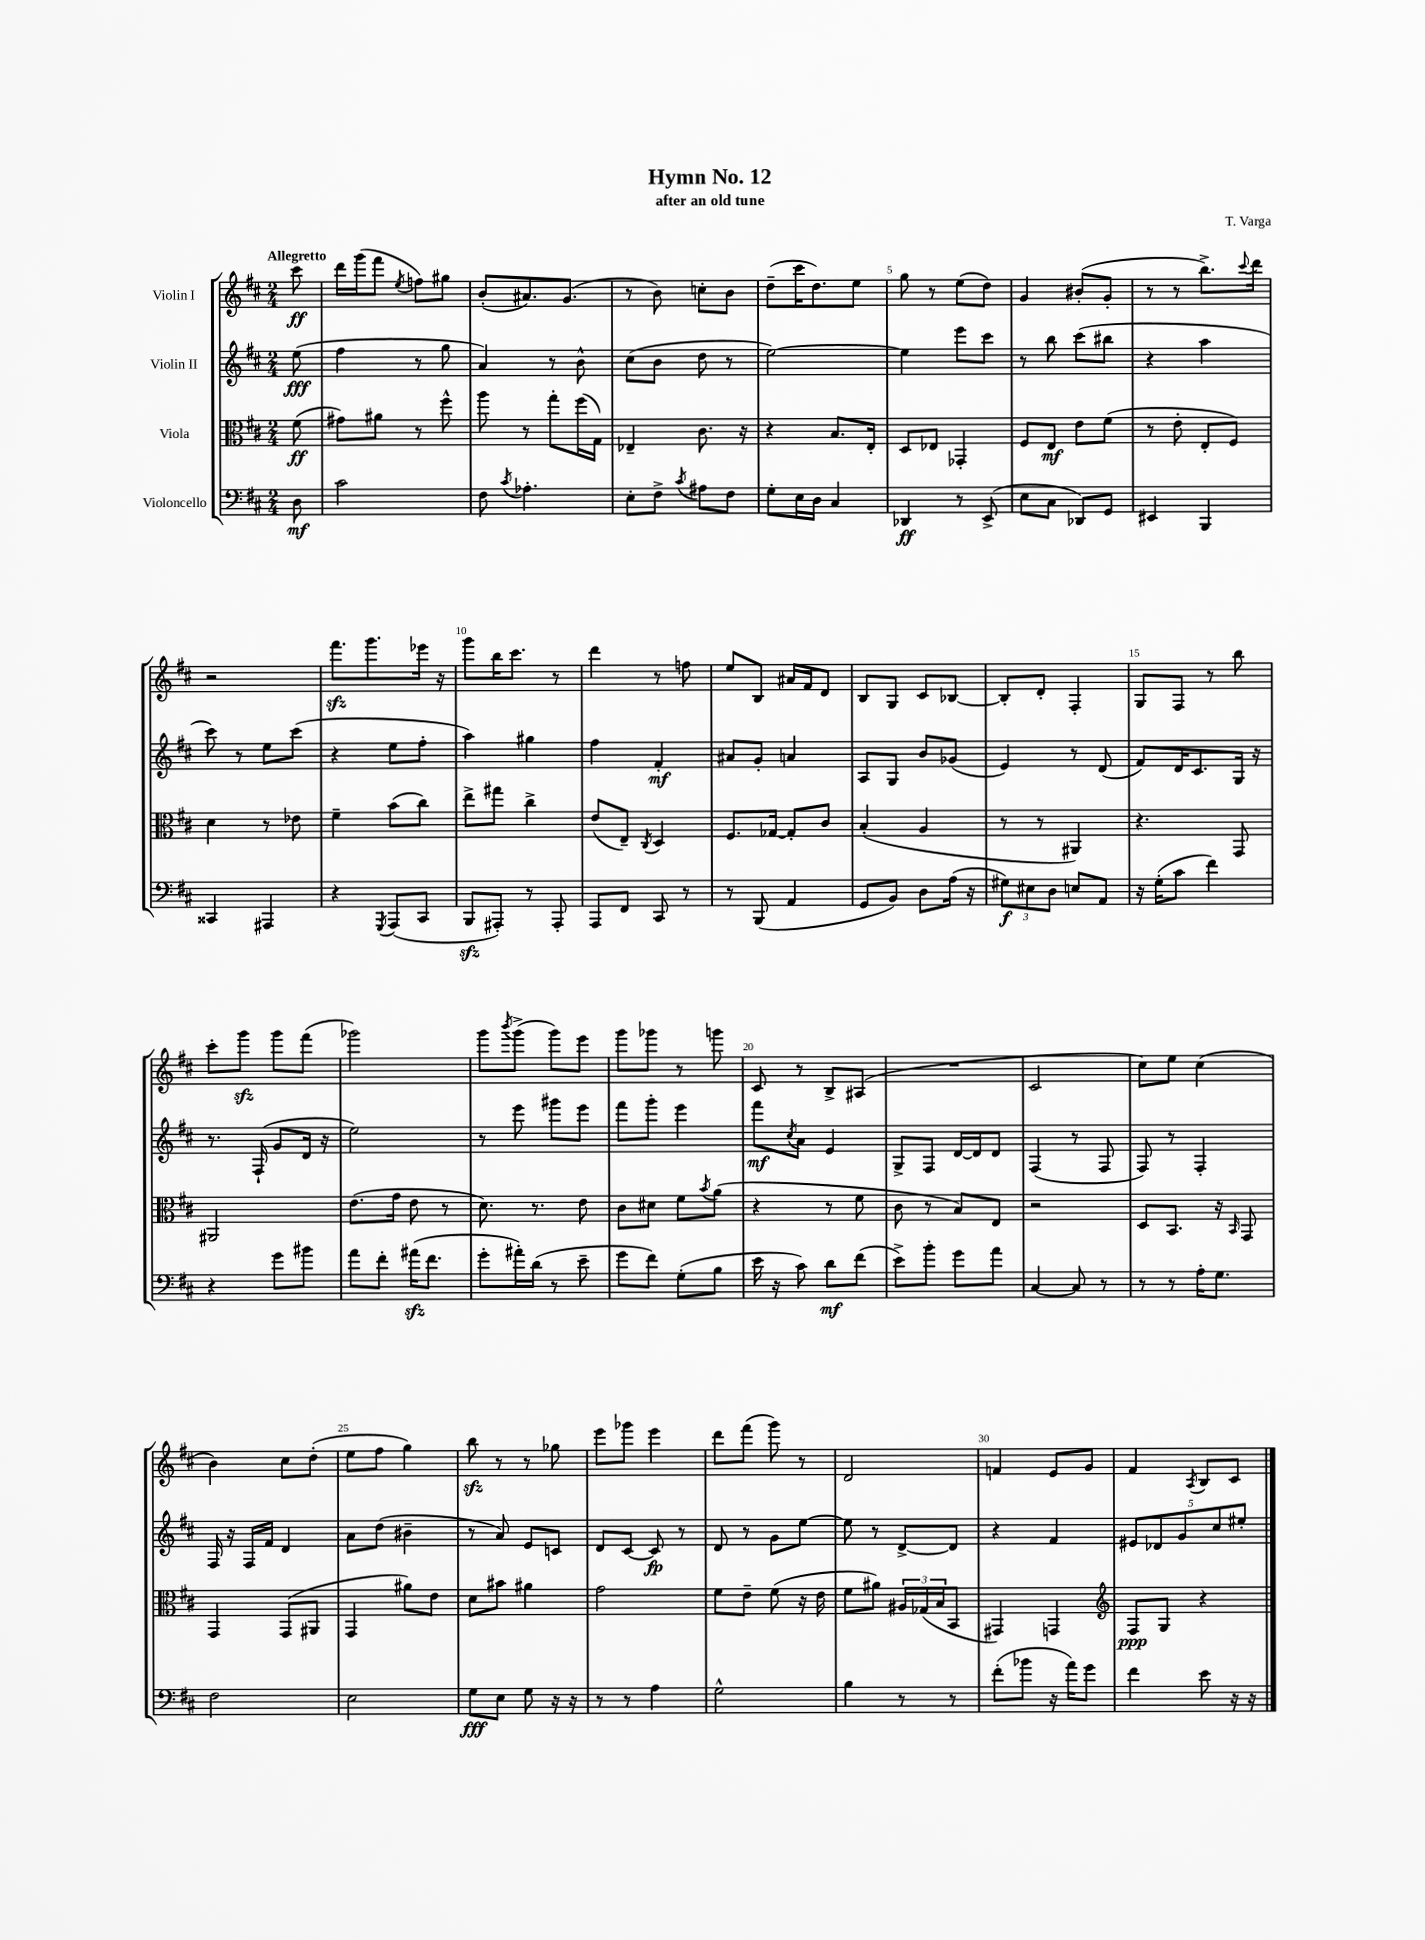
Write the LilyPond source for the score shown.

\header { title = "Hymn No. 12" composer = "T. Varga" subtitle = "after an old tune" }
<<
\new StaffGroup <<
\new Staff = "s0" \with { instrumentName = "Violin I" } {
    \clef treble \key d \major \numericTimeSignature \time 2/4 \partial 8 \tempo "Allegretto"
    cis'''8\ff |
    d'''16 g'''16( fis'''8 \acciaccatura { e''8 } f''8) gis''8 |
    b'8-.( ais'8.) g'8.( |
    r8 b'8) c''8-. b'8 |
    d''8--( cis'''16 d''8.) e''8 |
    g''8 r8 e''8( d''8) |
    g'4 bis'8-.( g'8-. |
    r8 r8 b''8.->) \appoggiatura { cis'''8 } d'''16 |
    r2 |
    fis'''8.\sfz g'''8. ees'''16 r16 |
    g'''8 b''16 cis'''8. r8 |
    d'''4 r8 f''8 |
    e''8 b8 ais'16 fis'16 d'8 |
    b8 g8 cis'8 bes8~ |
    bes8-. d'8-. fis4-. |
    g8 fis8 r8 b''8 |
    cis'''8-. g'''8\sfz g'''8 fis'''8( |
    ges'''2) |
    g'''8 \acciaccatura { b'''8 } g'''8->( g'''8) e'''8 |
    g'''8 ges'''8 r8 g'''8 |
    cis'8 r8 b8-> ais8( |
    R2 |
    cis'2 |
    cis''8) e''8 cis''4( |
    b'4) cis''8 d''8-.( |
    e''8 fis''8 g''4) |
    b''8\sfz r8 r8 ges''8 |
    e'''8 ges'''8 e'''4 |
    d'''8 fis'''8( g'''8) r8 |
    d'2 |
    f'4 e'8 g'8 |
    fis'4 \acciaccatura { a8 } b8 cis'8 \bar "|." |
}
\new Staff = "s1" \with { instrumentName = "Violin II" } {
    \clef treble \key d \major \numericTimeSignature \time 2/4 \partial 8
    e''8\fff( |
    fis''4 r8 g''8 |
    a'4) r8 b'8-^ |
    cis''8( b'8 d''8 r8 |
    e''2~) |
    e''4 e'''8 cis'''8 |
    r8 b''8 cis'''8( bis''8 |
    r4 a''4 |
    cis'''8) r8 e''8 cis'''8( |
    r4 e''8 fis''8-. |
    a''4) gis''4 |
    fis''4 fis'4-.\mf |
    ais'8 g'8-. a'4 |
    a8 g8 b'8 ges'8( |
    e'4) r8 d'8( |
    fis'8) d'16 cis'8. g16 r16 |
    r8. fis16-!( g'8 d'16 r16 |
    e''2) |
    r8 e'''8 gis'''8 e'''8 |
    fis'''8 g'''8-. e'''4 |
    fis'''8\mf \acciaccatura { cis''8 } a'8 e'4 |
    g8-> fis8 d'16~ d'16 d'8 |
    fis4( r8 fis8 |
    fis8) r8 fis4-. |
    fis16 r16 fis16 fis'16 d'4 |
    a'8 d''8( bis'4-- |
    r8 a'8) e'8 c'8 |
    d'8 cis'8~ cis'8\fp r8 |
    d'8 r8 g'8 e''8~ |
    e''8 r8 d'8~-> d'8 |
    r4 fis'4 |
    \tuplet 5/4 { eis'8 des'8 g'8 cis''8 eis''8-. } \bar "|." |
}
\new Staff = "s2" \with { instrumentName = "Viola" } {
    \clef alto \key d \major \numericTimeSignature \time 2/4 \partial 8
    fis'8\ff( |
    gis'8) ais'8 r8 fis''8-^ |
    a''8 r8 g''8-. fis''16( g16) |
    ees4-- cis'8. r16 |
    r4 b8. e16-. |
    d8 ees8 ges,4-. |
    fis8 e8\mf e'8 fis'8( |
    r8 e'8-. e8-. fis8) |
    d'4 r8 ees'8 |
    fis'4-- b'8( cis''8) |
    e''8-> gis''8 cis''4-> |
    e'8( e8--) \acciaccatura { cis8 } d4 |
    fis8. ges16~ ges8-. cis'8 |
    b4-.( a4 |
    r8 r8 ais,4) |
    r4. g,8 |
    ais,2 |
    e'8.( g'16 e'8 r8 |
    d'8.) r8. e'8 |
    cis'8 dis'8 fis'8 \acciaccatura { b'8 } a'8( |
    r4 r8 fis'8 |
    cis'8 r8 b8) e8 |
    r2 |
    d8 b,8. r16 \grace { b,16 } g,8 |
    g,4 g,8( ais,8 |
    g,4 ais'8) e'8 |
    d'8 bis'8 ais'4 |
    g'2 |
    fis'8 e'8-- fis'8( r16 e'16 |
    fis'8 ais'8) \tuplet 3/2 { ais16 ges16( b16 } b,8 |
    gis,4) g,4 |
    \clef treble fis8\ppp g8 r4 \bar "|." |
}
\new Staff = "s3" \with { instrumentName = "Violoncello" } {
    \clef bass \key d \major \numericTimeSignature \time 2/4 \partial 8
    d8\mf |
    cis'2 |
    fis8 \acciaccatura { cis'8 } aes4.-. |
    e8-. fis8-> \acciaccatura { cis'8 } ais8 fis8 |
    g8-. e16 d16 cis4 |
    des,4\ff r8 e,8->( |
    e8 cis8 des,8) g,8 |
    eis,4 b,,4 |
    cisis,4 ais,,4 |
    r4 \acciaccatura { g,,8 } a,,8( cis,8 |
    b,,8\sfz ais,,8-.) r8 ais,,8-. |
    a,,8 fis,8 cis,8 r8 |
    r8 b,,8( a,4 |
    g,8 b,8) d8 a16( r16 |
    \tuplet 3/2 { gis8\f) eis8 d8 } e8 a,8 |
    r16 g16-.( cis'8 fis'4) |
    r4 g'8 bis'8 |
    a'8 fis'8-. ais'16\sfz( fis'8. |
    g'8-. ais'16-.) d'16( r8 e'8-- |
    g'8 fis'8) g8-.( b8 |
    e'16 r16 cis'8) d'8\mf fis'8( |
    e'8->) b'8-. g'8 a'8 |
    cis4~ cis8 r8 |
    r8 r8 a16-. g8. |
    fis2 |
    e2 |
    g8\fff e8 g8 r16 r16 |
    r8 r8 a4 |
    g2-^ |
    b4 r8 r8 |
    fis'8-.( bes'8 r16 a'16) g'8 |
    fis'4 e'8 r16 r16 \bar "|." |
}
>>
>>
\layout { \context { \Score \override BarNumber.break-visibility = ##(#f #t #t) barNumberVisibility = #(every-nth-bar-number-visible 5) } }
